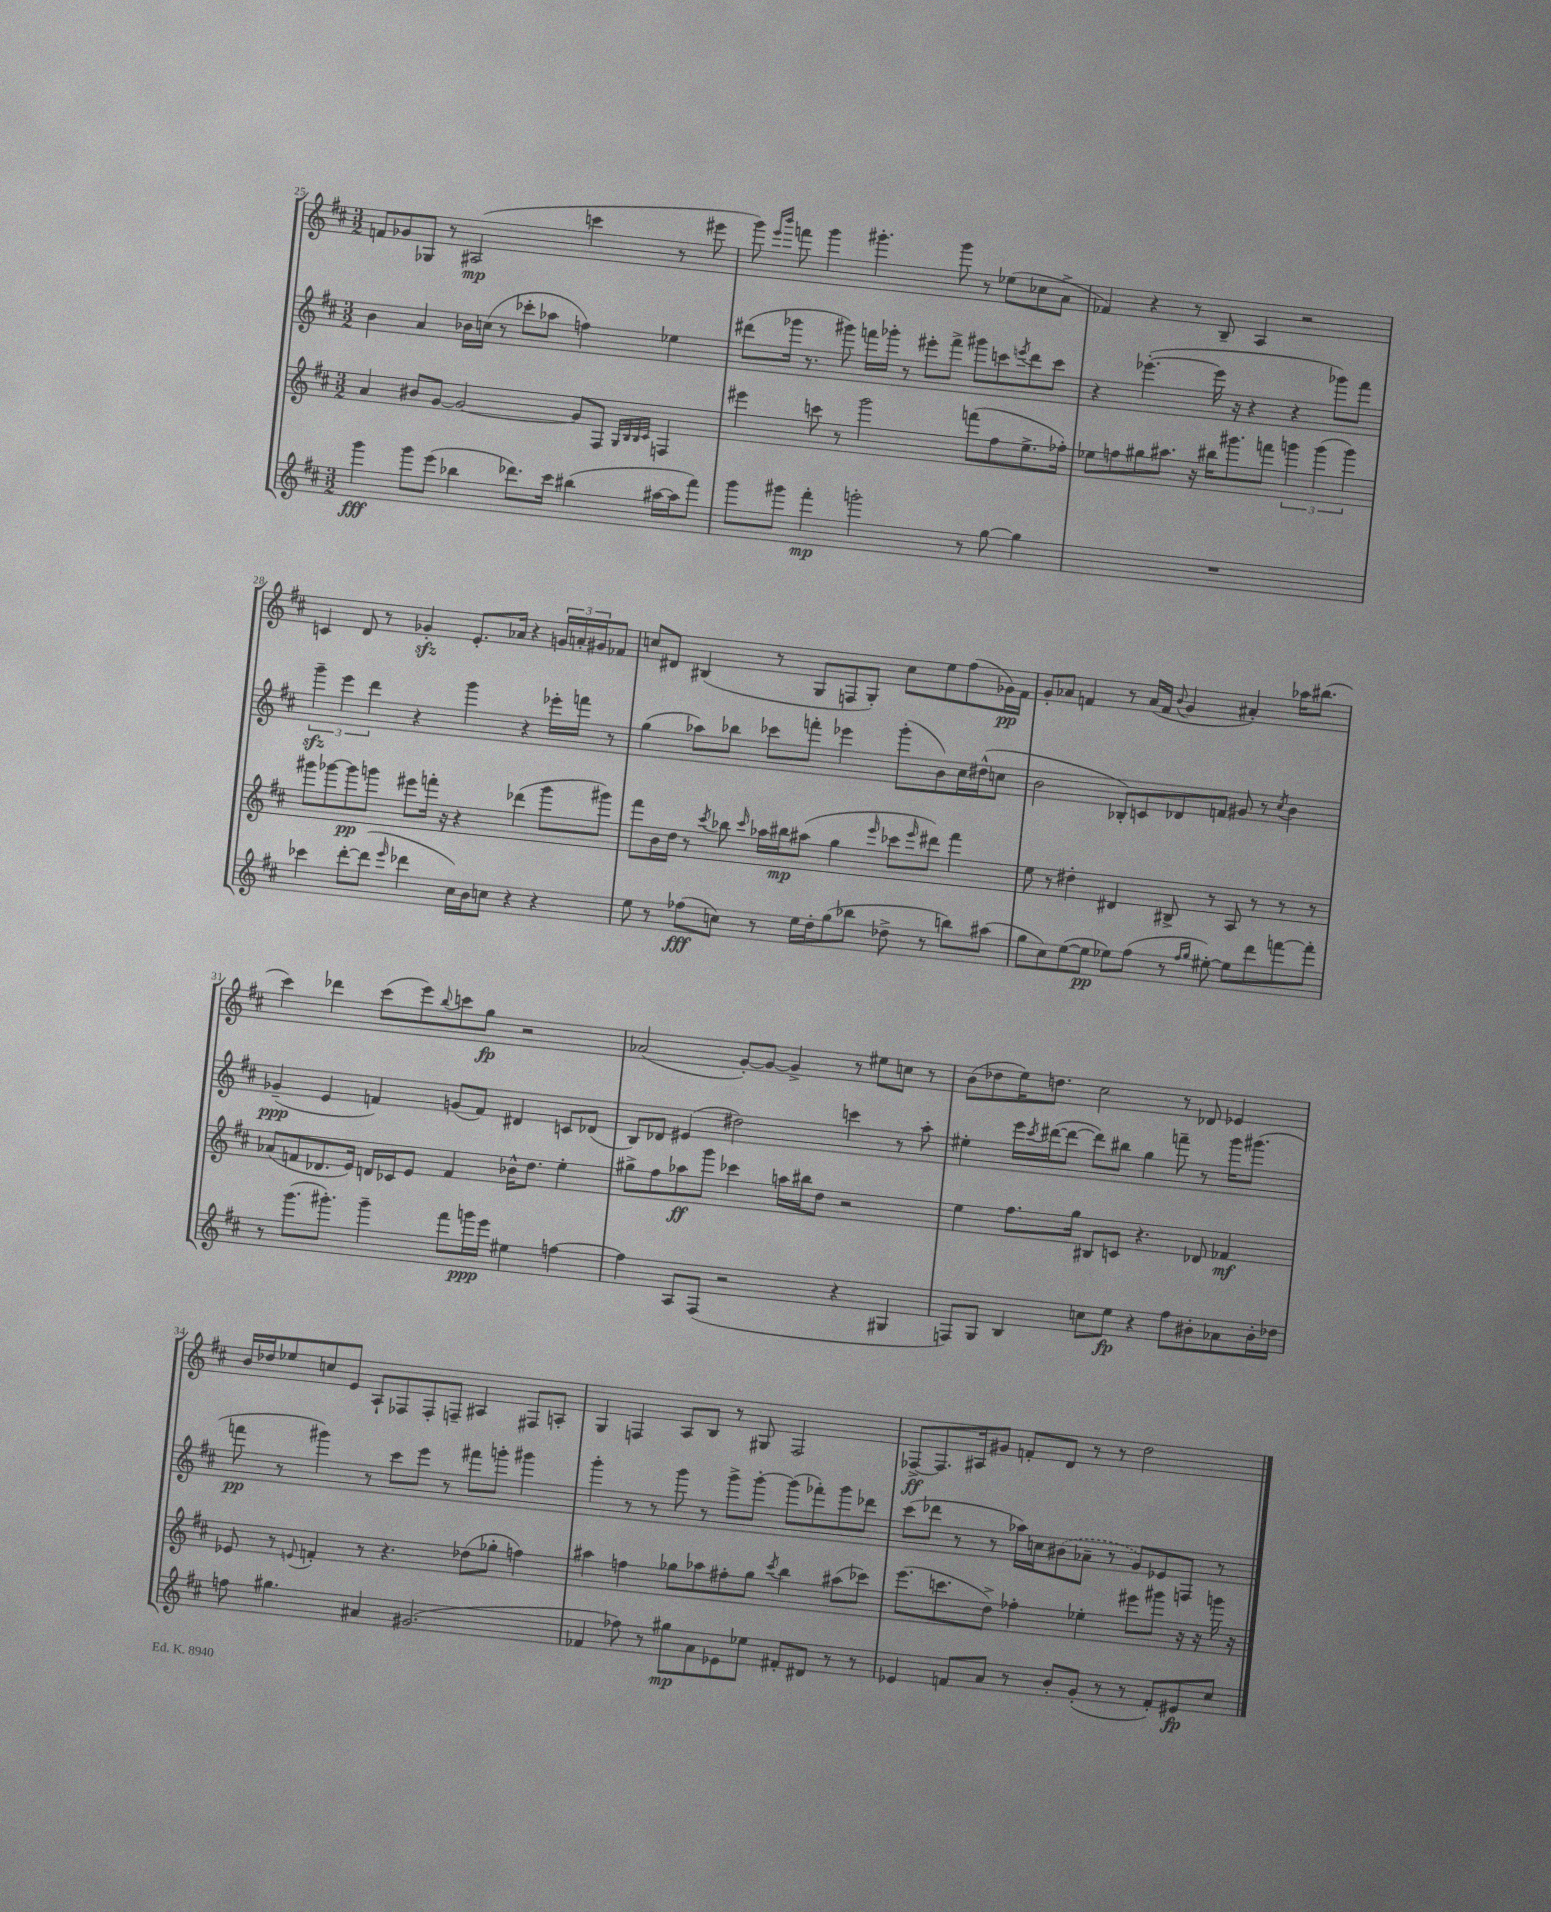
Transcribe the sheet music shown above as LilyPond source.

<<
\new StaffGroup <<
\new Staff = "s0" {
    \clef treble \key d \major \numericTimeSignature \time 3/2
    f'8 ges'8 ges8 r8 ais2\mp( c'''4 r8 eis'''8 |
    g'''8) \grace { e'''16 b'''16 } f'''8 g'''4 gis'''4.-. gis'''8 r8 ees''8( ces''8 a'8-> |
    fes'4) r4 r8 b8-- a4 r2 |
    c'4 d'8 r8 ges'4-.\sfz e'8.-. aes'16 r4 \tuplet 3/2 { g'16 a'16-. gis'16 } fes'8 |
    c''8 dis'8 bis4( r8 g8 f8 g8-.) c''8 e''8 fis''8( ges'16\pp) fis'16 |
    g'8-. aes'8 f'4 r8 aes'16( f'16 \appoggiatura { b'8 } g'4 ais'4-.) aes''16 bis''8.( |
    cis'''4) des'''4 cis'''8( e'''8) \appoggiatura { b''8 } c'''8 g''8\fp r2 |
    aes'2( g'8~-.) g'8~ g'4-> r8 eis''8 c''8 r8 |
    b'8( des''8 e''16) d''8. cis''2 r8 des'8 ees'4 |
    b'16 des''16 ees''8 c''8 e'8 a8-! fes8 fes8-. f8-- ais4 fis8 a8-. |
    g4 f4 a8 b8 r8 gis8 f2 |
    fes8~->\ff fes8. ais16 gis'8 f'8-. d'8 r8 r8 d''2 \bar "|." |
}
\new Staff = "s1" {
    \clef treble \key d \major \numericTimeSignature \time 3/2
    b'4 a'4 bes'16 c''16( r8 ces'''8-. aes''8 f''4) ees''4 |
    dis'''8( ges'''16 r8. gis'''8) f'''16 ges'''16-. r8 eis'''8-. f'''8-> gis'''8 c'''8 \acciaccatura { e'''8 } dis'''8 c'''8 |
    r4 ees'''4.~-.( ees'''16 r16 r4 r4 ges'''8) fis'''8 |
    \tuplet 3/2 { g'''4--\sfz e'''4 d'''4 } r4 g'''4 r4 ees'''16-. f'''16 r8 |
    g''4( aes''8) bes''8 ces'''8 f'''8-. ees'''4 g'''8-.( b'8) cis''16 dis''16-^( c''8 |
    b'2 bes8-.) c'8 des'8 f'8 gis'8 r8 \acciaccatura { cis''8 } b'4 |
    ges'4--\ppp( e'4 f'4) g'8( f'8) dis'4 c'8 des'8( |
    b8) des'8 eis'4( dis''2) c'''4 r8 a''8-. |
    eis''4-. e'''16 \acciaccatura { cis'''8 } dis'''16~( dis'''8~ dis'''8) bis''8 g''4 f'''8-- r8 g'''16 gis'''8.( |
    f'''8\pp r8 gis'''4) r8 cis'''8 e'''8 r8 fis'''8 g'''8-. gis'''4 |
    g'''4-. r8 r8 g'''8 r8 g'''8-> g'''8~-. g'''8( fes'''8-.) g'''8 des'''8 |
    cis'''8( des'''8 r8 r8 aes''16) c''16 \once \slurDashed bis'8( aes'8-- r8 g'8) ees'8 f8 r8 \bar "|." |
}
\new Staff = "s2" {
    \clef treble \key d \major \numericTimeSignature \time 3/2
    a'4 bis'8 g'8~ g'2~ g'8 fis8 \grace { g32 b32 b32 cis'32 } f4 |
    eis'''4 c'''8 r8 g'''2 f'''8( fis''8 e''8.-> fes''16-.) |
    ees''8 f''8 gis''8 ais''8. r16 bis''16 gis'''8. f'''8 \tuplet 3/2 { g'''4 g'''4( g'''4) } |
    gis'''8 ges'''8~ ges'''8\pp g'''8 eis'''8 f'''16-. r16 r4 des'''4( g'''8 gis'''8) |
    fis'''8 b'16 d''16 r8 \acciaccatura { cis'''8 } bes''8 \grace { cis'''16 } aes''16 bis''16\mp ais''8( g''4 \grace { e'''16 } ces'''8 \grace { e'''16 } dis'''8) fis'''4 |
    e''8 r8 dis''4-. dis'4 bis8-> r8 a8 r8 r8 r8 |
    aes'8( f'8 des'8. e'16) d'16 ces'16 e'8 f'4 bes'16-^ d''8. e''4-. |
    gis''8-> fis''8 aes''8\ff g'''8 ces'''4 a''16 bis''16 d''8 r2 |
    e''4 fis''8. g''16 bis8 c'8 r4. des'8 fes'4\mf |
    ees'8 r8 \appoggiatura { e'8 } f'4-. r8 r4. des''8( ges''8-. f''4) |
    ais''4 f''4 ges''8 aes''8 fis''8-. ges''8 \acciaccatura { cis'''8 } b''4 ais''8( ces'''8) |
    e'''8.( c'''8. d''8->) fes''4-. ees''4-. eis'''8 gis'''8 r16 r16 g'''16 r16 \bar "|." |
}
\new Staff = "s3" {
    \clef treble \key d \major \numericTimeSignature \time 3/2
    g'''4\fff g'''8 e'''8( bes''4 des'''8.) cis'''16 bis''4( ais''16~ ais''16 fis'''8) |
    g'''8 gis'''8 fis'''4-.\mp g'''2-. r8 g''8~ g''4 |
    R1. |
    ces'''4 d'''8~-. d'''8( \grace { e'''16 } des'''4 cis''16) b'16 c''8 r4 r4 |
    e''8 r8 fes''8\fff( c''8) r8 e''16 d''16-. g''8( bes''8 des''8-> r8 b''8) ais''8( |
    g''8 cis''8) e''8~( e''8\pp ees''8) fis''8( r8 \grace { fis''16 g''16 } eis''8~-.) eis''8 d'''8 f'''8~ f'''8-. |
    r8 g'''8.( gis'''8.-.) gis'''4-- fis'''8 g'''16\ppp e'''16 eis''4 f''4~ |
    f''4 a8 fis8( r2 r4 gis4 |
    f8) g8 b4 c''8 e''8\fp r4 fis''8 bis'8-. aes'8 bis'16-. des''16 |
    f''8 gis''4. ais'4 gis'2.( |
    fes'4 fes''8) r8 gis''8\mp a'8 ees'8 ees''8 fis'8-. dis'8 r8 r8 |
    ees'4 f'8 a'8 r8 b'8-. g'8-.( r8 r8 f'8-.) eis'8\fp cis''8 \bar "|." |
}
>>
>>
\layout { \context { \Score currentBarNumber = #25 } }
